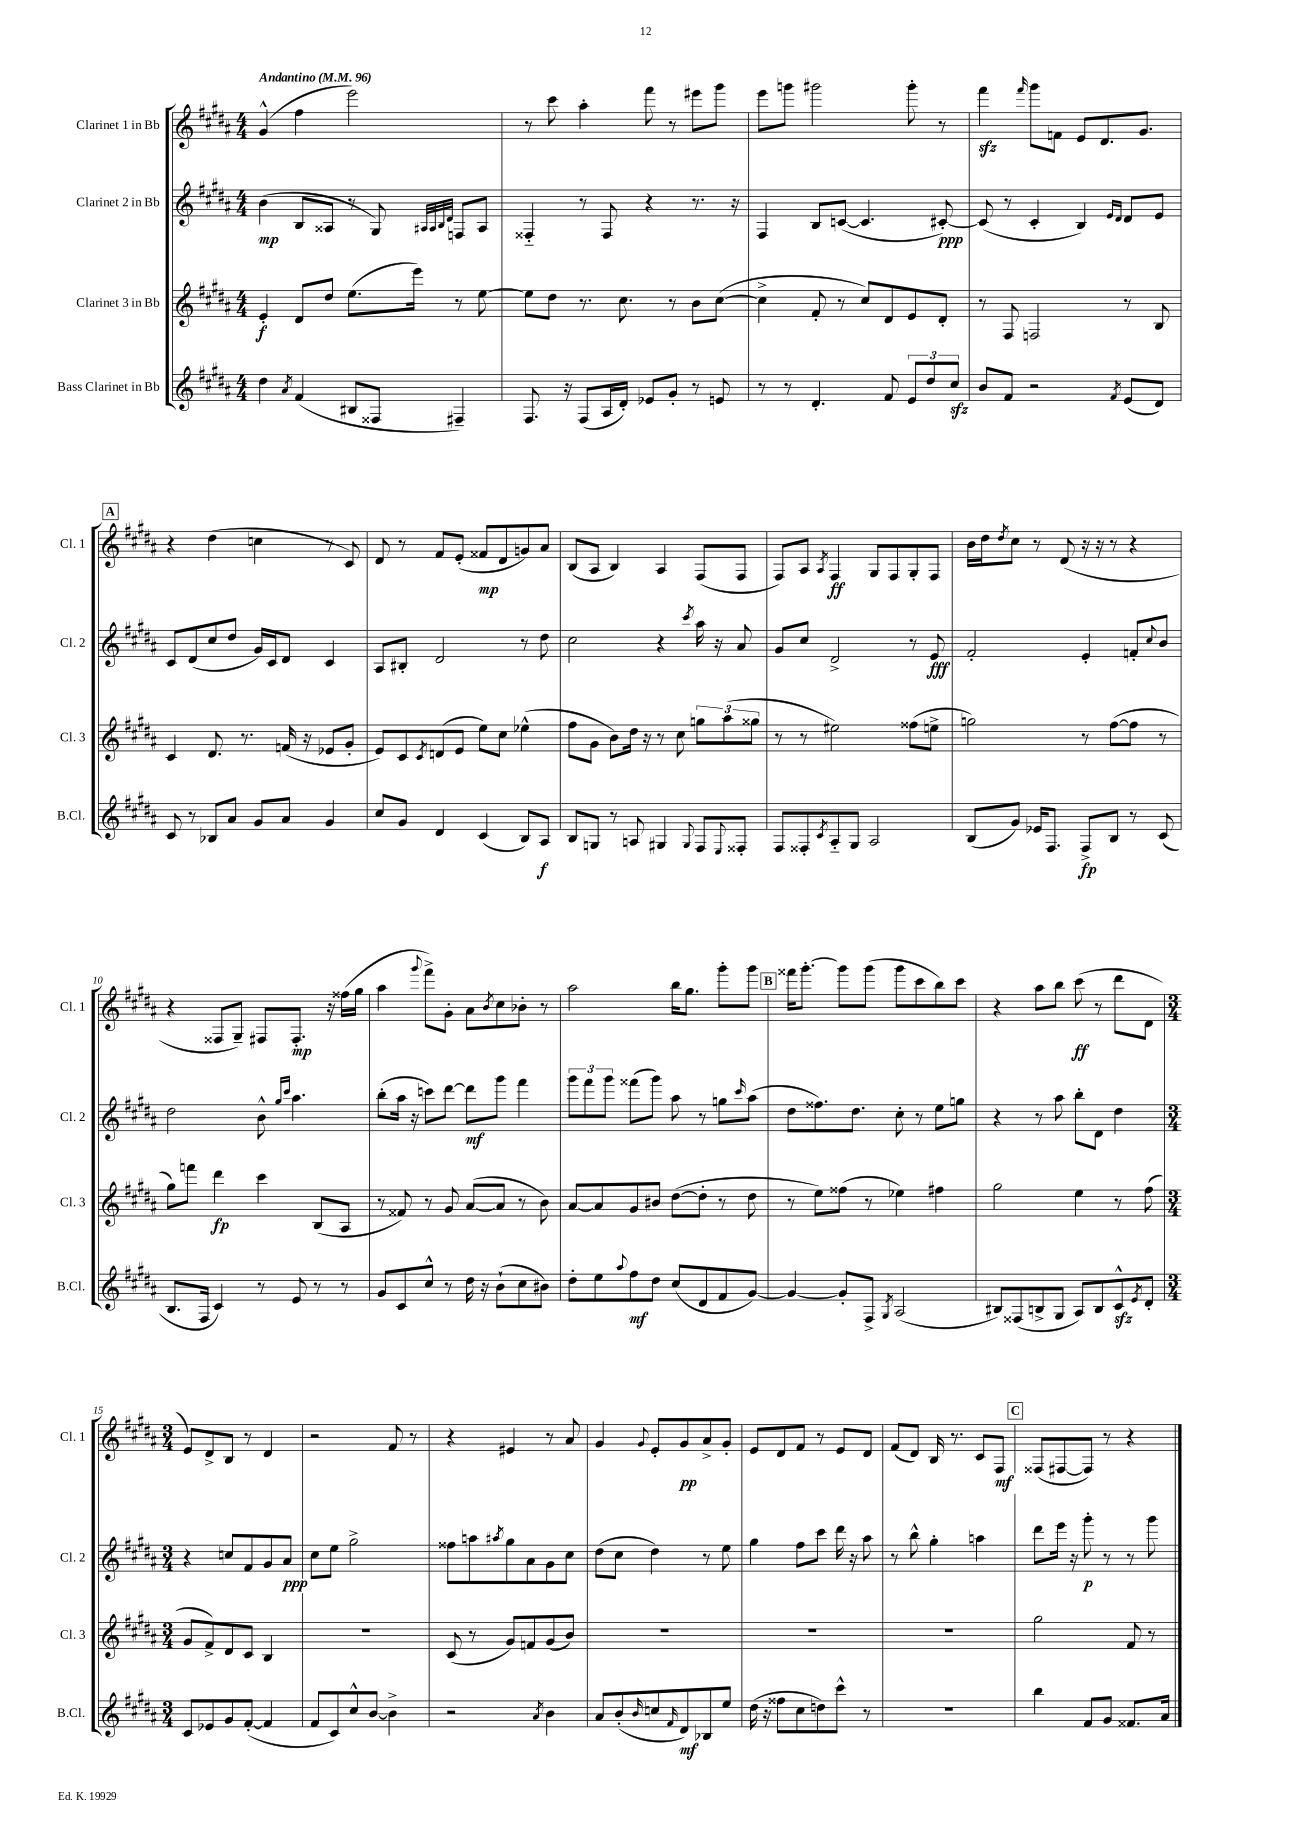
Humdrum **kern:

**kern	**dynam	**kern	**dynam	**kern	**dynam	**kern	**dynam
*part4	*part4	*part3	*part3	*part2	*part2	*part1	*part1
*staff4	*staff4	*staff3	*staff3	*staff2	*staff2	*staff1	*staff1
*I"Bass Clarinet in Bb	*	*I"Clarinet 3 in Bb	*	*I"Clarinet 2 in Bb	*	*I"Clarinet 1 in Bb	*
*I'B.Cl.	*	*I'Cl. 3	*	*I'Cl. 2	*	*I'Cl. 1	*
*clefG2	*	*clefG2	*	*clefG2	*	*clefG2	*
*k[f#c#g#d#a#]	*	*k[f#c#g#d#a#]	*	*k[f#c#g#d#a#]	*	*k[f#c#g#d#a#]	*
*M4/4	*	*M4/4	*	*M4/4	*	*M4/4	*
*MM96	*	*MM96	*	*MM96	*	*MM96	*
=1	=1	=1	=1	=1	=1	=1	=1
!	!	!	!	!	!	!LO:TX:a:B:t=Andantino	!
4dd#\	.	4e'/	f	(4b\	mp	(4g#^^/	.
8qa#/	.	.	.	.	.	.	.
(4f#/	.	8d#/L	.	8B/L	.	4ff#\	.
.	.	8dd#/J	.	8A##X/J	.	.	.
8B#X/L	.	(8.ee\L	.	8r	.	2eee\)	.
8F##X/J	.	.	.	8G#/)	.	.	.
.	.	16eee\Jk)	.	.	.	.	.
.	.	.	.	32qqA#X/LLL	.	.	.
.	.	.	.	32qqA#/	.	.	.
.	.	.	.	32qqB/	.	.	.
.	.	.	.	32qqd#/JJJ	.	.	.
4F#X~/)	.	8r	.	8Fn/L	.	.	.
.	.	[8ee\	.	8A#/J	.	.	.
=2	=2	=2	=2	=2	=2	=2	=2
8.F#/	.	8ee\L]	.	4F##X/	.	8r	.
.	.	8dd#\J	.	.	.	8ccc#\	.
16r	.	.	.	.	.	.	.
(8F#/L	.	8.r	.	8r	.	4aa#'\	.
16A#/L	.	.	.	8F##/	.	.	.
16d#'/JJ)	.	8.cc#\	.	.	.	.	.
8e-X/L	.	.	.	4r	.	8fff#\	.
8g#'/J	.	8r	.	.	.	8r	.
8r	.	8b\L	.	8.r	.	8eee#X\L	.
8en/	.	([8cc#\J	.	.	.	8ggg#\J	.
.	.	.	.	16r	.	.	.
=3	=3	=3	=3	=3	=3	=3	=3
8r	.	4cc#^\]	.	4F#/	.	8eee\L	.
8r	.	.	.	.	.	8gggn\J	.
4.d#'/	.	8f#'/	.	8B/L	.	2ggg#X\	.
.	.	8r	.	([8cn/J	.	.	.
.	.	8cc#/L)	.	4.c/]	.	.	.
8f#/	.	8d#/	.	.	.	.	.
12e/L	.	8e/	.	.	.	8ggg#'\	.
12dd#/	.	.	.	.	.	.	.
.	.	8d#'/J	.	[8c#X'/)	ppp	8r	.
12cc#zz/J	.	.	.	.	.	.	.
=4	=4	=4	=4	=4	=4	=4	=4
8b/L	.	8r	.	(8c#/]	.	4fff#zz\	.
8f#/J	.	8F#/	.	8r	.	.	.
.	.	.	.	.	.	16qqfff#/	.
2r	.	2Fn/	.	4c#'/	.	8ggg#\L	.
.	.	.	.	.	.	8fn\J	.
.	.	.	.	4B/)	.	8e/L	.
.	.	.	.	.	.	8.d#/	.
.	.	.	.	16qqe/LL	.	.	.
8qf#/	.	.	.	16qqd#/JJ	.	.	.
(8e/L	.	8r	.	8d#/L	.	.	.
.	.	.	.	.	.	8.g#/J	.
8d#/J)	.	8B/	.	8e/J	.	.	.
!!LO:LB:g=z
!!LO:REH:place=s1:t=A
=5	=5	=5	=5	=5	=5	=5	=5
8c#/	.	4c#/	.	8c#/L	.	4r	.
8r	.	.	.	(8d#/	.	.	.
8B-X/L	.	8.d#/	.	8cc#/	.	(4dd#\	.
8a#/J	.	.	.	8dd#/J	.	.	.
.	.	8.r	.	.	.	.	.
8g#/L	.	.	.	16g#/LL)	.	4ccn\	.
.	.	.	.	16c#/J	.	.	.
8a#/J	.	(16fn/	.	8d#/J	.	.	.
.	.	16r	.	.	.	.	.
4g#/	.	8e-X/L	.	4c#/	.	8r	.
.	.	8g#'/J	.	.	.	8c#/)	.
=6	=6	=6	=6	=6	=6	=6	=6
8cc#/L	.	8e/L)	.	8A#/L	.	8d#/	.
8g#/J	.	8c#/	.	8B#X'/J	.	8r	.
.	.	8qc#/	.	.	.	.	.
4d#/	.	(8dn/	.	2d#/	.	8f#/L	.
.	.	8e/J	.	.	.	(8e'/J	.
(4c#/	.	8ee\L)	.	.	.	8f##X/L	mp
.	.	8cc#\J	.	.	.	8d#/	.
8B/L)	.	(4ee-X^^\	.	8r	.	8gn/)	.
8A#/J	f	.	.	8dd#\	.	8a#/J	.
=7	=7	=7	=7	=7	=7	=7	=7
8B/L	.	8ff#\L	.	2cc#\	.	(8B/L	.
8Gn/J	.	8g#\J	.	.	.	8A#/J	.
8r	.	8b\L)	.	.	.	4B/)	.
8An/	.	16dd#\Jk	.	.	.	.	.
.	.	16r	.	.	.	.	.
4G#X/	.	8r	.	4r	.	4A#/	.
.	.	8cc#\	.	.	.	.	.
8qqG#/	.	.	.	8qccc#/	.	.	.
8F#/L	.	12ggn\L	.	16aa#\	.	(8F#/L	.
.	.	.	.	16r	.	.	.
.	.	(12aa#\	.	.	.	.	.
8qqE/	.	.	.	.	.	.	.
8F##X'/J	.	.	.	8a#/	.	8F#/J	.
.	.	12gg##X\J	.	.	.	.	.
=8	=8	=8	=8	=8	=8	=8	=8
8F#/L	.	8r	.	8g#/L	.	8F#/L)	.
8F##X'/	.	8r	.	8cc#/J	.	8A#/J	.
8qc#/	.	.	.	.	.	8qA#/	.
8A#/	.	2ee#X\)	.	2d#^/	.	4F#/	ff
8G#/J	.	.	.	.	.	.	.
2A#/	.	.	.	.	.	8G#/L	.
.	.	.	.	.	.	8F#/	.
.	.	(8ff##X\L	.	8r	.	8G#'/	.
.	.	8een^\J	.	8e/	fff	8F#/J	.
=9	=9	=9	=9	=9	=9	=9	=9
(8B/L	.	2ggn\)	.	2f#'/	.	16b\LL	.
.	.	.	.	.	.	16dd#\J	.
.	.	.	.	.	.	8qdd#/	.
8g#/J)	.	.	.	.	.	8cc#\J	.
16e-X/KL	.	.	.	.	.	8r	.
8.F#/J	.	.	.	.	.	.	.
.	.	.	.	.	.	(8d#/	.
8F#^/L	fp	8r	.	4e'/	.	16r	.
.	.	.	.	.	.	16r	.
8B/J	.	([8ff#\L	.	.	.	8r	.
8r	.	8ff#\J]	.	8fn'/L	.	4r	.
.	.	.	.	8qqcc#/	.	.	.
(8c#/	.	8r	.	8b/J	.	.	.
!!LO:LB:g=z
=10	=10	=10	=10	=10	=10	=10	=10
8.B/L	.	8gg#\L)	.	2dd#\	.	4r	.
.	.	8fffn\J	.	.	.	.	.
16F#/Jk	.	.	.	.	.	.	.
4c#/)	.	4ddd#\	fp	.	.	8F##X/L	.
.	.	.	.	.	.	8G#~/J)	.
8r	.	4ccc#\	.	8b^^\	.	8F#X/L	.
.	.	.	.	16qqgg#/LL	.	.	.
.	.	.	.	16qqccc#/JJ	.	.	.
8e/	.	.	.	4.aa#\	.	8.F#'/J	mp
8r	.	(8B/L	.	.	.	.	.
.	.	.	.	.	.	16r	.
8r	.	8A#/J	.	.	.	(16ff##X\LL	.
.	.	.	.	.	.	16gg#\JJ	.
=11	=11	=11	=11	=11	=11	=11	=11
8g#/L	.	8r	.	(8bb'\L	.	4aa#\	.
8c#/	.	8f##X/)	.	16aa#\Jk	.	.	.
.	.	.	.	16r	.	.	.
.	.	.	.	.	.	8qqggg#/	.
8cc#^^/J	.	8r	.	8cccn\L)	.	8fff#^\L)	.
8r	.	8g#/	.	[8ddd#\J	.	8g#'\J	.
16dd#\	.	([8a#/L	.	8ddd#\L]	mf	8a#\L	.
16r	.	.	.	.	.	.	.
.	.	.	.	.	.	8qb/	.
(8b`\L	.	8a#/J]	.	8ggg#\J	.	8cc#\	.
8cc#\	.	8r	.	4fff#\	.	8b-X'\J	.
8b#X\J)	.	8b\)	.	.	.	8r	.
=12	=12	=12	=12	=12	=12	=12	=12
8dd#'\L	.	[8a#/L	.	12ggg#\L	.	2aa#\	.
.	.	.	.	12fff#\	.	.	.
8ee\	.	8a#/]	.	.	.	.	.
.	.	.	.	12ggg#\J	.	.	.
8qqaa#/	.	.	.	.	.	.	.
8ff#\	mf	8g#/	.	(8fff##X\L	.	.	.
8dd#\J	.	8b#X/J	.	8ggg#\J)	.	.	.
(8cc#/L	.	([8dd#\L	.	8aa#\	.	16bb\KL	.
.	.	.	.	.	.	8.gg#\J	.
8d#/	.	8dd#'\J]	.	8r	.	.	.
8f#/	.	8r	.	8ggn\L	.	8ggg#'\L	.
.	.	.	.	16qqccc#/	.	.	.
[8g#/J)	.	8dd#\	.	(8aa#\J	.	8ggg#\J	.
!!LO:REH:place=s1:t=B
=13	=13	=13	=13	=13	=13	=13	=13
4g#/_	.	8r	.	8dd#\L	.	16fff##X\KL	.
.	.	.	.	.	.	[8.ggg#'\J	.
.	.	8ee\L)	.	8.ff##X\)	.	.	.
8g#'/L]	.	(8ff##X\J	.	.	.	8ggg#\L]	.
.	.	.	.	8.dd#\J	.	.	.
8F#^/J	.	8r	.	.	.	(8ggg#\J	.
8qG#/	.	.	.	.	.	.	.
(2A#/	.	4ee-X\)	.	8cc#'\	.	8ggg#\L	.
.	.	.	.	8r	.	8ccc#\	.
.	.	4ff#X\	.	8ee\L	.	8bb\)	.
.	.	.	.	8ggn\J	.	8ccc#\J	.
=14	=14	=14	=14	=14	=14	=14	=14
8B#X/L)	.	2gg#\	.	4r	.	4r	.
(8F##X/	.	.	.	.	.	.	.
8Bn^/	.	.	.	8r	.	8aa#\L	.
8G#/J	.	.	.	8aa#\	.	8bb\J	.
8A#/L)	.	4ee\	.	8bb'\L	.	(8ccc#\	ff
8B/	.	.	.	8d#\J	.	8r	.
8c#zz^^/	.	8r	.	4dd#\	.	8ddd#\L	.
8qe/	.	.	.	.	.	.	.
8d#'/J	.	(8ff#\	.	.	.	8d#\J	.
!!LO:LB:g=z
=15	=15	=15	=15	=15	=15	=15	=15
*M3/4	*	*M3/4	*	*M3/4	*	*M3/4	*
8c#/L	.	8g#/L	.	4r	.	8e/L)	.
8e-X/	.	8f#^/)	.	.	.	8d#^/	.
8g#/	.	8d#/	.	8ccn/L	.	8B/J	.
([8f#'/J	.	8c#/J	.	8f#/	.	8r	.
4f#/]	.	4B/	.	8g#/	.	4d#/	.
.	.	.	.	8a#/J	ppp	.	.
=16	=16	=16	=16	=16	=16	=16	=16
8f#/L	.	2.r	.	8cc#\L	.	2r	.
8c#/)	.	.	.	8ee\J	.	.	.
8cc#^^/	.	.	.	2gg#^\	.	.	.
[8b/J	.	.	.	.	.	.	.
4b^\]	.	.	.	.	.	8f#/	.
.	.	.	.	.	.	8r	.
=17	=17	=17	=17	=17	=17	=17	=17
2r	.	(8c#/	.	8ff##X\L	.	4r	.
.	.	8r	.	8aan\	.	.	.
.	.	.	.	8qaa#X/	.	.	.
.	.	8g#/L)	.	8gg#\	.	4e#X/	.
.	.	8fn/	.	8a#\	.	.	.
8qa#/	.	.	.	.	.	.	.
4b\	.	(8g#/	.	8g#\	.	8r	.
.	.	8b/J)	.	8cc#\J	.	8a#/	.
=18	=18	=18	=18	=18	=18	=18	=18
8a#/L	.	2.r	.	(8dd#\L	.	4g#/	.
(8b'/	.	.	.	8cc#\J	.	.	.
16qqb/	.	.	.	.	.	8qqg#/	.
8ccn/	.	.	.	4dd#\)	.	8e'/L	.
16qqf#/	.	.	.	.	.	.	.
8d#/)	mf	.	.	.	.	8g#/	pp
8B-X/	.	.	.	8r	.	8a#^/	.
8ee/J	.	.	.	8ee\	.	8g#'/J	.
=19	=19	=19	=19	=19	=19	=19	=19
(16dd#\	.	2.r	.	4gg#\	.	8e/L	.
16r	.	.	.	.	.	.	.
8ff##X\L	.	.	.	.	.	8d#/	.
8cc#\	.	.	.	8ff#\L	.	8f#/J	.
8ddn\)	.	.	.	8ccc#\J	.	8r	.
8ccc#^^\J	.	.	.	16ddd#\	.	8e/L	.
.	.	.	.	16r	.	.	.
8r	.	.	.	8aa#\	.	8d#/J	.
=20	=20	=20	=20	=20	=20	=20	=20
2.r	.	2.r	.	8r	.	(8f#/L	.
.	.	.	.	8bb^^\	.	8d#/J)	.
.	.	.	.	4gg#'\	.	16B/	.
.	.	.	.	.	.	8.r	.
.	.	.	.	4aan\	.	8c#/L	.
.	.	.	.	.	.	8F#/J	mf
!!LO:REH:place=s1:t=C
=21	=21	=21	=21	=21	=21	=21	=21
4bb\	.	2gg#\	.	8ddd#\L	.	(8F##X/L	.
.	.	.	.	16eee\Jk	.	[8F#X/	.
.	.	.	.	16r	.	.	.
8f#/L	.	.	.	8ggg#'\	p	8F#/J])	.
8g#/J	.	.	.	8r	.	8r	.
8.f##X/L	.	8f#/	.	8r	.	4r	.
.	.	8r	.	8ggg#\	.	.	.
16a#/Jk	.	.	.	.	.	.	.
==	==	==	==	==	==	==	==
*-	*-	*-	*-	*-	*-	*-	*-
